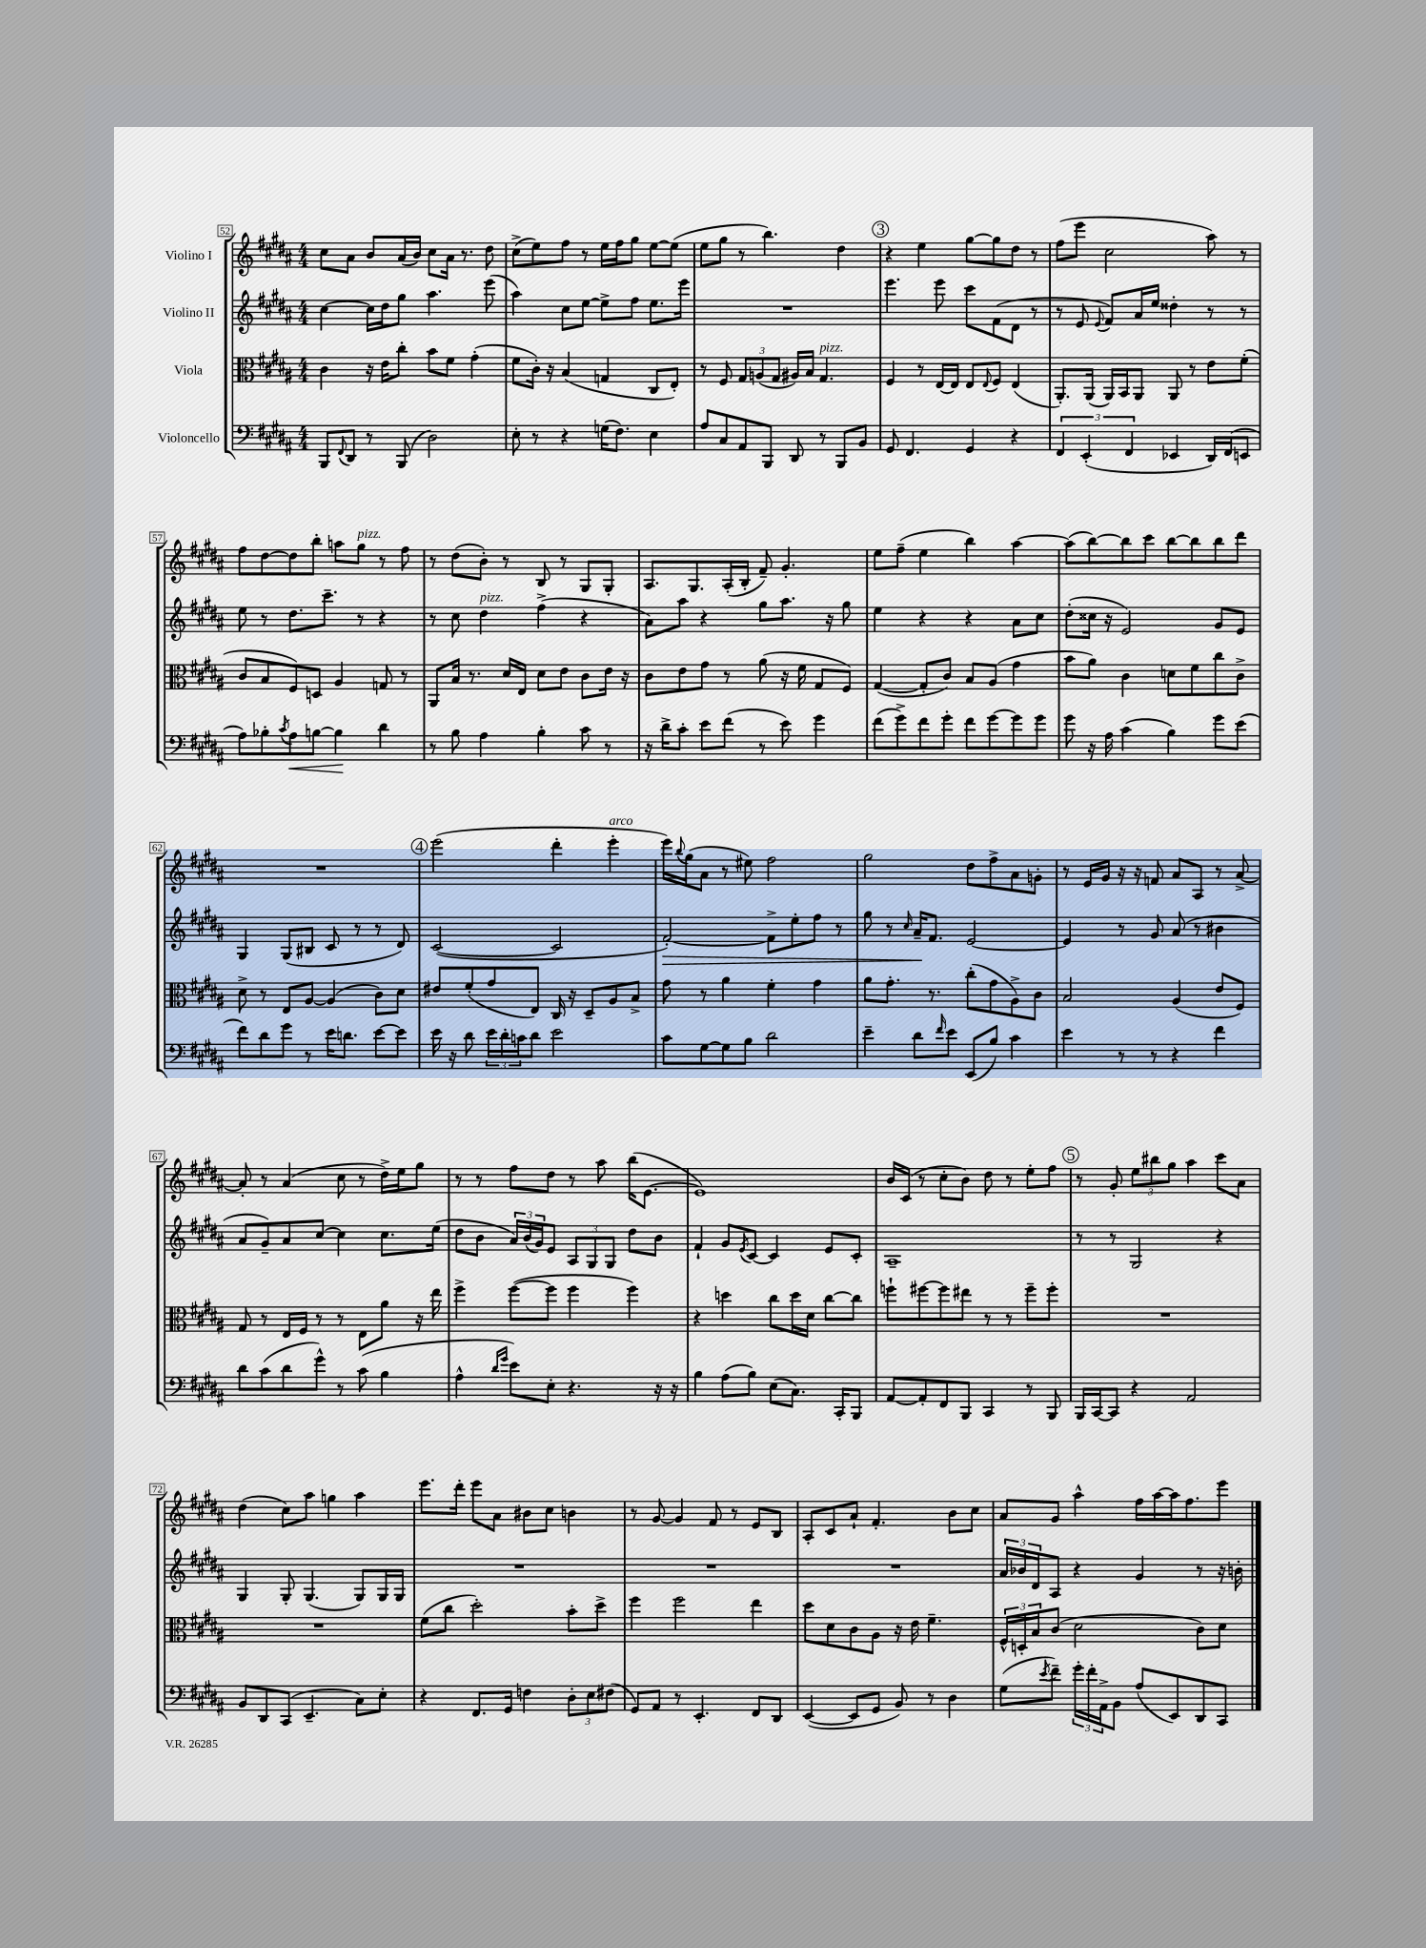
<<
\new StaffGroup <<
\new Staff = "s0" \with { instrumentName = "Violino I" } {
    \clef treble \key b \major \numericTimeSignature \time 4/4
    cis''8 ais'8 b'8 ais'16( b'16) cis''8 ais'16 r8. dis''8 |
    cis''8->( e''8) fis''8 r8 e''16 fis''16 gis''8 e''8~ e''8( |
    e''8 gis''8 r8 b''4.) dis''4 |
    \mark \markup { \circle "3" } r4 e''4 gis''8~ gis''8 dis''8 r8 |
    fis''8( e'''8 cis''2 ais''8) r8 |
    fis''8 dis''8~ dis''8 b''8-. a''8 gis''8^\markup { \italic "pizz." } r8 fis''8 |
    r8 dis''8( b'8-.) r8 b8 r8 gis8 gis8-. |
    ais8. gis8. ais16-.( b16-. fis'8--) gis'4.-. |
    e''8 fis''8--( e''4 b''4) ais''4~ |
    ais''8( b''8~) b''8 cis'''8 b''8~ b''8 b''8 dis'''8 |
    R1 |
    \mark \markup { \circle "4" } e'''2( dis'''4-. e'''4-.^\markup { \italic "arco" } |
    e'''16) \appoggiatura { b''8 } gis''16( ais'8 r8 eis''8) fis''2 |
    gis''2 dis''8 fis''8-> ais'8 g'8-. |
    r8 e'16 gis'16 r16 r16 f'8 ais'8 ais8 r8 ais'8~-> |
    ais'8-. r8 ais'4( cis''8 r8 dis''16->) e''16 gis''8 |
    r8 r8 fis''8 dis''8 r8 ais''8 b''16( e'8.~ |
    e'1) |
    b'16 cis'16( r8 cis''8-. b'8) dis''8 r8 e''8-. fis''8 |
    \mark \markup { \circle "5" } r8 gis'8-. \tuplet 3/2 { e''8 bis''8 gis''8 } ais''4 cis'''8 ais'8 |
    dis''4( cis''8) ais''8 g''4 ais''4 |
    e'''8. dis'''16-. e'''8 ais'8 bis'8 cis''8 b'4 |
    r8 gis'8~ gis'4 fis'8 r8 e'8 b8 |
    ais8-. cis'8 ais'8-! fis'4.-. b'8 cis''8 |
    ais'8 gis'8 ais''4-^ fis''16 ais''16~ ais''16 fis''8. e'''8 \bar "|." |
}
\new Staff = "s1" \with { instrumentName = "Violino II" } {
    \clef treble \key b \major \numericTimeSignature \time 4/4
    cis''4~ cis''16 dis''16 gis''8 ais''4. e'''8( |
    ais''4) cis''8 e''8~ e''8-> fis''8 e''8. e'''16 |
    R1 |
    \mark \markup { \circle "3" } e'''4. e'''8 cis'''8 fis'8( dis'8 r8 |
    r8 e'8 \appoggiatura { e'8 } fis'8) ais'16 e''16 disis''4-. r8 r8 |
    e''8 r8 dis''8. cis'''8.-- r8 r4 |
    r8 cis''8 dis''4^\markup { \italic "pizz." } fis''4->( r4 |
    ais'8) ais''8 r4 gis''8 ais''8. r16 gis''8 |
    e''4 r4 r4 ais'8 cis''8 |
    dis''8-.( cisis''16 r16 e'2) gis'8 e'8 |
    gis4 gis8( bis8 cis'8 r8 r8 dis'8) |
    \mark \markup { \circle "4" } cis'2~( cis'2 |
    fis'2~-.\>) fis'8-> e''8-. fis''8 r8 |
    gis''8 r8 \grace { cis''16 } ais'16--\! fis'8. e'2~ |
    e'4 r8 gis'8 ais'8( r8 bis'4 |
    ais'8 gis'8--) ais'8 cis''8~ cis''4 cis''8. e''16( |
    dis''8 b'8 \tuplet 3/2 { ais'16) b'16( gis'16) } e'8 \tuplet 3/2 { ais8 gis8 gis8 } dis''8 b'8 |
    fis'4-! gis'8 \acciaccatura { e'8 } cis'8~ cis'4 e'8 cis'8-. |
    ais1-- |
    \mark \markup { \circle "5" } r8 r8 gis2 r4 |
    gis4 gis8-. gis4.( gis8) gis16 gis16 |
    R1 |
    R1 |
    R1 |
    \tuplet 3/2 { ais'16 bes'16 dis'16 } ais8 r4 gis'4 r8 r16 b'16-. \bar "|." |
}
\new Staff = "s2" \with { instrumentName = "Viola" } {
    \clef alto \key b \major \numericTimeSignature \time 4/4
    cis'4 r16 e'16 cis''8-. b'8 fis'8 gis'4-.( |
    fis'8 cis'16-.) r16 b4( g4 cis8 e8-.) |
    r8 fis8 \tuplet 3/2 { gis8 a8( gis8 } ais16) b16 gis4.^\markup { \italic "pizz." } |
    \mark \markup { \circle "3" } fis4 r8 e16~ e16 e8 \appoggiatura { e8 } fis8 e4( |
    ais,8.-.) ais,16( ais,16) b,16 ais,8 ais,8 r8 e'8 fis'8-.( |
    cis'8 b8 fis8) d8 ais4 g8 r8 |
    ais,8 b16 r8. dis'16 e16 dis'8 e'8 cis'8 e'16 r16 |
    cis'8 e'8 gis'8 r8 ais'8( r16 fis'16 gis8 fis8) |
    gis4~( gis8-. cis'8) b8 ais8( gis'4 |
    b'8 ais'8) cis'4 d'8 fis'8 cis''8 cis'8-> |
    dis'8-> r8 e8 ais8~ ais4( cis'8) dis'8 |
    \mark \markup { \circle "4" } eis'8 fis'8-.( gis'8 e8) cis16 r16 dis8-- ais8 b8-> |
    gis'8 r8 ais'4 fis'4-. gis'4 |
    ais'8 gis'8.-. r8. cis''8-.( gis'8 ais8->) cis'8 |
    b2 ais4( e'8 fis8) |
    gis8 r8 e16 fis16 r8 r8 e8 ais'8 r16 e''16 |
    fis''4-> fis''8~( fis''8 fis''4 fis''4) |
    r4 d''4 cis''8 d''16 dis'16 cis''8~ cis''8 |
    f''8-! fis''8~ fis''8 eis''8 r8 r8 fis''8-- fis''8-. |
    \mark \markup { \circle "5" } R1 |
    R1 |
    fis'8( cis''8 dis''2-.) b'8-. dis''8-> |
    fis''4 fis''2 e''4 |
    dis''8 dis'8 cis'8 ais8 r16 e'16 fis'4.-- |
    \tuplet 3/2 { fis16-^ d16-. b16 } cis'8( dis'2 cis'8) dis'8 \bar "|." |
}
\new Staff = "s3" \with { instrumentName = "Violoncello" } {
    \clef bass \key b \major \numericTimeSignature \time 4/4
    b,,8 \appoggiatura { fis,8 } dis,8 r8 b,,8( dis2) |
    e8-. r8 r4 g16( fis8.) e4 |
    ais8 cis8 ais,8 b,,8 dis,8 r8 b,,8 b,8 |
    \mark \markup { \circle "3" } gis,8 fis,4. gis,4 r4 |
    \tuplet 3/2 { fis,4 e,4-.( fis,4 } ees,4 dis,16) fis,16( e,8 |
    ais8) bes8-. \acciaccatura { cis'8 } ais8\< b8~ b4\! dis'4 |
    r8 b8 ais4 b4-. cis'8 r8 |
    r16 dis'16-> cis'8-. e'8 fis'8( r8 e'8) gis'4 |
    fis'8( gis'8->) fis'8 gis'8-. fis'8 gis'8~ gis'8 gis'8 |
    gis'8 r16 ais16 cis'4( b4) gis'8 e'8( |
    fis'8) dis'8 gis'8 r8 e'16 d'8. e'8~ e'8 |
    \mark \markup { \circle "4" } e'16 r16 dis'8 \tuplet 3/2 { e'16 dis'16-. c'16 } dis'8 e'2 |
    cis'8 gis8~ gis8 b8 dis'2 |
    e'4-- dis'8 \grace { fis'16 } e'8 e,8( b8) cis'4 |
    e'4 r8 r8 r4 fis'4 |
    dis'8 cis'8( dis'8 gis'8-^) r8 cis'8( b4 |
    ais4-^ \grace { dis'16 gis'16 } e'8) e8-. r4. r16 r16 |
    b4 ais8( b8) e8( cis8.) cis,16-. b,,8 |
    ais,8~ ais,8-. fis,8 b,,8 cis,4 r8 b,,8 |
    \mark \markup { \circle "5" } b,,16 cis,16~ cis,8 r4 ais,2 |
    b,8 dis,8 cis,8( e,4.-- cis8) e8-. |
    r4 fis,8. gis,16 f4 \tuplet 3/2 { dis8-. e8 fis8( } |
    gis,8) ais,8 r8 e,4.-. fis,8 dis,8 |
    e,4~( e,8 gis,8 b,8) r8 dis4 |
    gis8( \acciaccatura { e'8 } fis'8--) \tuplet 3/2 { gis'16-. fis'16-. ais,16-> } b,8 ais8( e,8) dis,8 cis,8 \bar "|." |
}
>>
>>
\layout { \context { \Score currentBarNumber = #52 \override BarNumber.stencil = #(make-stencil-boxer 0.1 0.3 ly:text-interface::print) } }
